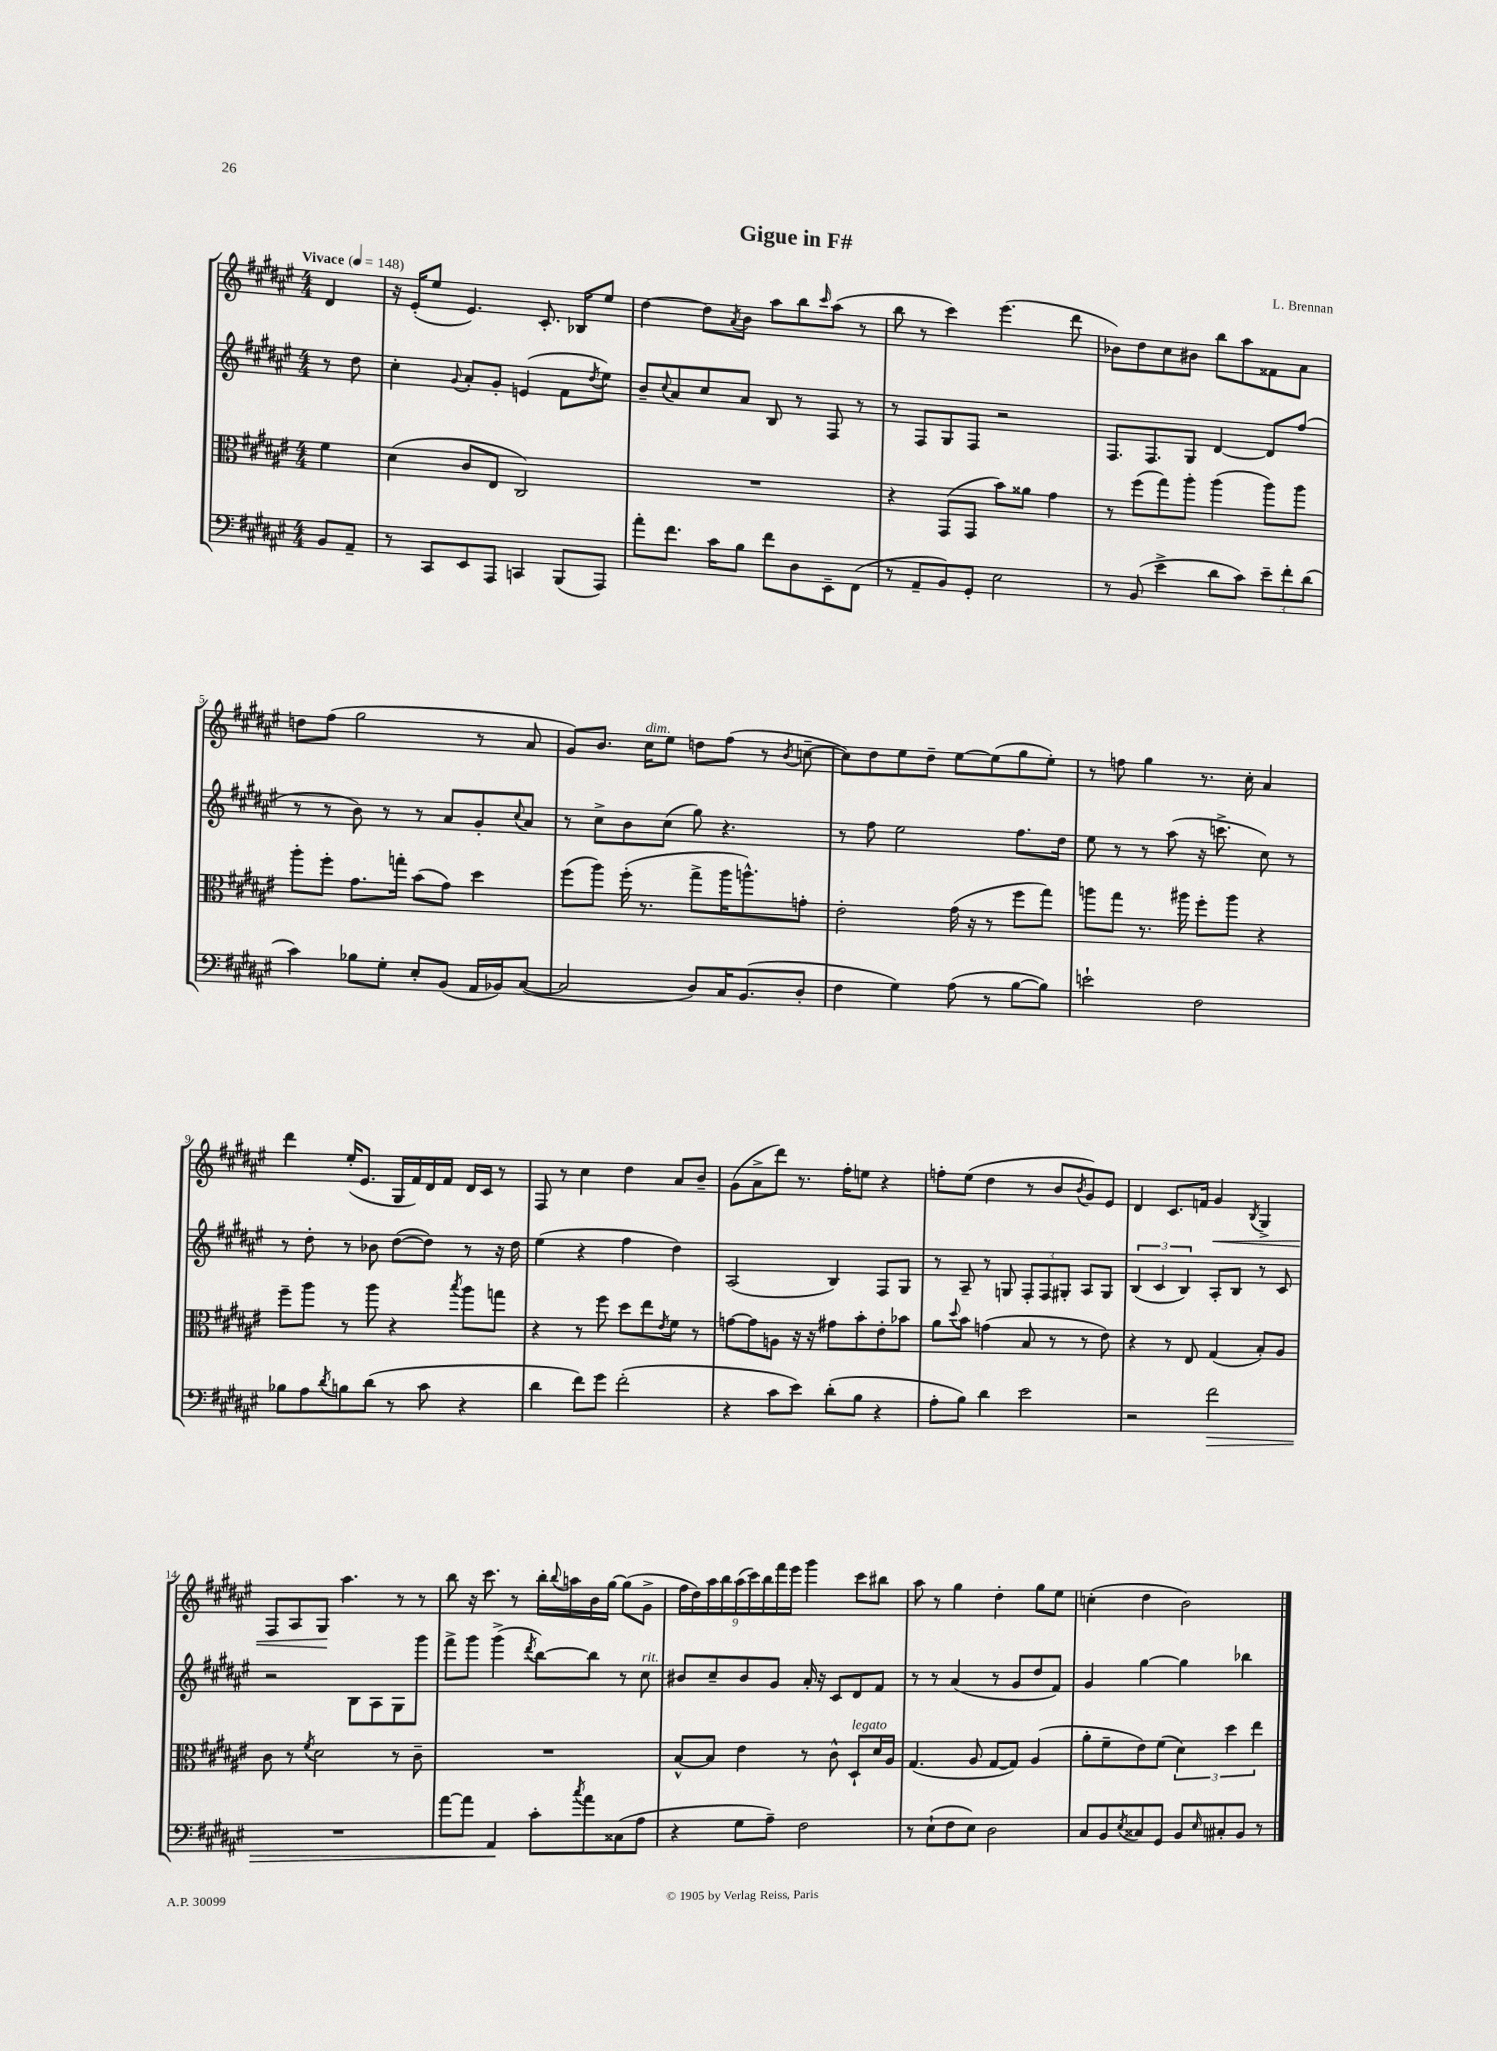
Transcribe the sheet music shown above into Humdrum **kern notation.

**kern	**dynam	**kern	**kern	**kern	**dynam
*part4	*part4	*part3	*part2	*part1	*part1
*staff4	*staff4	*staff3	*staff2	*staff1	*staff1
*clefF4	*	*clefC3	*clefG2	*clefG2	*
*k[f#c#g#d#a#e#]	*	*k[f#c#g#d#a#e#]	*k[f#c#g#d#a#e#]	*k[f#c#g#d#a#e#]	*
*M4/4	*	*M4/4	*M4/4	*M4/4	*
*MM148	*	*MM148	*MM148	*MM148	*
=	=	=	=	=	=
!	!	!	!	!LO:TX:a:B:t=Vivace	!
8BB/L	.	4f#\	8r	4d#/	.
8AA#~/J	.	.	8dd#\	.	.
=1	=1	=1	=1	=1	=1
8r	.	(4d#\	4cc#'\	16r	.
.	.	.	.	(16e#'/KL	.
8CC#/L	.	.	.	8ee#/J	.
.	.	.	8qqg#/	.	.
8EE#/	.	8c#/L	8a#'/L	4.e#/)	.
8AAA#/J	.	8E#/J	8g#'/J	.	.
4CCn/	.	2C#/)	(4en/	.	.
.	.	.	.	8.c#'/	.
(8BBB/L	.	.	8f#\L	.	.
.	.	.	.	16B-X/KL	.
.	.	.	8qdd#/	.	.
8AAA#/J)	.	.	8ee#\J)	8ee#/J	.
=2	=2	=2	=2	=2	=2
8a#'\L	.	1r	8b~/L	[4dd#\	.
.	.	.	8qqcc#/	.	.
8.f#\J	.	.	8a#/	.	.
.	.	.	8cc#/	8dd#\L]	.
16c#\KL	.	.	.	.	.
.	.	.	.	8qa#/	.
8B\J	.	.	8a#/J	8b\J	.
8f#\L	.	.	8B/	8aa#\L	.
8D#\	.	.	8r	8bb\	.
.	.	.	.	16qqccc#/	.
8EE#~\	.	.	8F#/	(8aa#\J	.
(8FF#\J	.	.	8r	8r	.
=3	=3	=3	=3	=3	=3
8r	.	4r	8r	8bb\	.
8AA#~/L	.	.	8F#/L	8r	.
8BB/)	.	(8GG#/L	8G#/	4ccc#\)	.
8GG#'/J	.	8GG#/J	8F#/J	.	.
2E#\	.	8b\L)	2r	(4.eee#\	.
.	.	8a##X\J	.	.	.
.	.	4g#\	.	.	.
.	.	.	.	8ddd#\	.
=4	=4	=4	=4	=4	=4
8r	.	8r	8.F#/L	8b-X\L)	.
(8BB/	.	(8ff#\L	.	8dd#\	.
.	.	.	8.F#/	.	.
4e#^\	.	8gg#\)	.	8cc#\	.
.	.	8aa#'\J	8G#/J	8b#X\J	.
8d#\L	.	(4aa#\	[4d#/	8bb\L	.
8c#\J)	.	.	.	8aa#\	.
12e#~\L	.	8aa#\L)	8d#/L]	8f##X\	.
12f#'\	.	.	.	.	.
.	.	8aa#\J	(8ff#/J	8a#\J	.
(12d#\J	.	.	.	.	.
!!LO:LB:g=z
=5	=5	=5	=5	=5	=5
4c#\)	.	8aa#'\L	8r	8ddn\L	.
.	.	8ff#'\J	8r	(8ff#\J	.
8B-X\L	.	8.g#\L	8b\)	2gg#\	.
8G#'\J	.	.	8r	.	.
.	.	16ggn'\Jk	.	.	.
8E#'/L	.	(8b\L	8r	.	.
(8BB/J	.	8g#\J)	8a#/L	.	.
16AA#/LL	.	4dd#\	8g#'/	8r	.
16BB-X/J)	.	.	.	.	.
.	.	.	8qqcc#/	.	.
([8C#/J	.	.	8a#/J	8a#/	.
=6	=6	=6	=6	=6	=6
2C#/]	.	(8ff#\L	8r	8g#/L)	.
.	.	8aa#\J)	8cc#^\L	8.b/J	.
.	.	(16ff#'\	8b\	.	.
!	!	!	!	!LO:TX:a:i:t=dim.	!
.	.	8.r	.	16cc#\KL	.
.	.	.	(8cc#\J	8ee#\J	.
8D#/L)	.	8gg#^\L	8gg#\)	8ddn\L	.
16C#/K	.	16aa#\K	4.r	(8ff#\J	.
(8.BB/	.	8.aan^^\)	.	.	.
.	.	.	.	8r	.
.	.	.	.	8qb/	.
8D#'/J	.	8gn'\J	.	[8ccn~\	.
=7	=7	=7	=7	=7	=7
4F#\	.	2e#'\	8r	8cc\L])	.
.	.	.	8ff#\	8dd#\	.
4G#\)	.	.	2ee#\	8ee#\	.
.	.	.	.	8dd#~\J	.
(8A#\	.	(16g#\	.	[8ee#\L	.
.	.	16r	.	.	.
8r	.	8r	.	(8ee#\]	.
[8B\L	.	8ff#\L	8.ff#\L	8gg#\	.
8B\J])	.	8gg#\J)	.	8ee#'\J)	.
.	.	.	16dd#\Jk	.	.
=8	=8	=8	=8	=8	=8
2en`\	.	8aan\L	8ee#\	8r	.
.	.	8gg#\J	8r	8ffn\	.
.	.	8.r	8r	4gg#\	.
.	.	.	(8aa#\	.	.
.	.	16aa#X\	.	.	.
2F#\	.	8ff#'\L	16r	8.r	.
.	.	.	8.cccn^\	.	.
.	.	8aa#\J	.	.	.
.	.	.	.	16cc#'\	.
.	.	4r	8cc#\)	4a#/	.
.	.	.	8r	.	.
!!LO:LB:g=z
=9	=9	=9	=9	=9	=9
8B-X\L	.	8ff#~\L	8r	4ddd#\	.
8A#\	.	8aa#\J	8dd#'\	.	.
8qd#/	.	.	.	.	.
8Bn\	.	8r	8r	(16ee#'/KL	.
.	.	.	.	8.e#/J	.
(8d#\J	.	8aa#\	8b-X\	.	.
8r	.	4r	([8dd#\L	16G#/LL	.
.	.	.	.	16f#/)	.
8c#\	.	.	8dd#\J])	16d#/	.
.	.	.	.	16f#/JJ	.
.	.	8qbb/	.	.	.
4r	.	8aa#\L	8r	16d#/LL	.
.	.	.	.	16c#/JJ	.
.	.	8ggn\J	16r	8r	.
.	.	.	16dd#\	.	.
=10	=10	=10	=10	=10	=10
4d#\	.	4r	(4ee#\	8F#/	.
.	.	.	.	8r	.
8f#\L)	.	8r	4r	4cc#\	.
8g#\J	.	8ff#\	.	.	.
(2f#'\	.	8dd#\L	4ff#\	4dd#\	.
.	.	8ee#\	.	.	.
.	.	8qe#/	.	.	.
.	.	8f#\J	4dd#\)	8a#/L	.
.	.	8r	.	8b~/J	.
=11	=11	=11	=11	=11	=11
4r	.	[8gn\L	(2A#/	(8g#\L	.
.	.	8g\]	.	8a#^\	.
8c#\L	.	8An\J	.	8ddd#\J)	.
8e#\J)	.	16r	.	8.r	.
.	.	16r	.	.	.
(8d#'\L	.	8g#X\L	4B/)	.	.
.	.	.	.	16ff#'\KL	.
8B\J	.	8b'\	.	8een\J	.
4r	.	8e#'\	8F#/L	4r	.
.	.	8b-X\J	8G#/J	.	.
=12	=12	=12	=12	=12	=12
8A#'\L	.	8a#\L	8r	8ffn'\L	.
.	.	8qqdd#/	.	.	.
8B\J)	.	8b\J	8A#~/	(8ee#\J	.
4d#\	.	(4gn\	8r	4dd#\	.
.	.	.	8Gn/	.	.
2e#\	.	8B/	12F#'/L	8r	.
.	.	.	12F#/	.	.
.	.	8r	.	8b/L	.
.	.	.	12G#X'/J	.	.
.	.	.	.	8qb/	.
.	.	8r	8A#/L	8g#/)	.
.	.	8e#\)	8G#/J	8e#/J	.
=13	=13	=13	=13	=13	=13
2r	.	4r	(6B/	4d#/	.
.	.	.	6c#/	.	.
.	.	8r	.	8.c#/L	.
.	.	.	6B/)	.	.
.	.	8E#/	.	.	.
.	.	.	.	16fn/Jk	.
!	!LO:HP:b	!	!	!	!LO:HP:b
2f#\	>	(4G#/	8A#'/L	4g#/	<
.	.	.	8B/J	.	.
.	.	.	.	8qB/	.
.	.	8B'/L)	8r	4G#^/	.
.	.	8A#/J	8c#/	.	.
!!LO:LB:g=z
=14	=14	=14	=14	=14	=14
1r	.	8c#\	2r	8F#/L	.
.	.	8r	.	8A#/	.
.	.	8qf#/	.	.	.
.	.	2d#\	.	8G#/J	.
.	.	.	.	4.aa#\	[
.	.	.	8B\L	.	.
.	.	.	8A#\	.	.
.	.	8r	8G#\	8r	.
.	.	8c#~\	8ggg#\J	8r	.
=15	=15	=15	=15	=15	=15
[8a#\L	.	1r	8fff#^\L	8bb\	.
8a#\J]	.	.	8ggg#\J	16r	.
.	.	.	.	8.ccc#\	.
4AA#/	.	.	(4ggg#^\	.	.
.	.	.	.	8r	.
.	.	.	8qddd#/	.	.
8c#'\L	]	.	[8bb\L)	16bb'\LL	.
.	.	.	.	8qqbb/	.
.	.	.	.	16aan\	.
8qcc#/	.	.	.	.	.
8a#\	.	.	8bb\J]	16b\	.
.	.	.	.	[16gg#\JJ	.
(8C##X\	.	.	8r	(8gg#\L]	.
!	!	!	!LO:TX:a:i:t=rit.	!	!
8A#\J	.	.	8cc#\	8g#^\J	.
=16	=16	=16	=16	=16	=16
4r	.	[8B^^/L	8b#X/L	18ff#\LL	.
.	.	.	.	18dd#\)	.
.	.	.	.	18aa#\	.
.	.	8B/J]	8cc#~/	.	.
.	.	.	.	18bb\	.
.	.	.	.	(18aa#\	.
8G#\L	.	4e#\	8b#/	.	.
.	.	.	.	18ccc#\)	.
.	.	.	.	18bb\	.
8A#~\J)	.	.	8g#/J	.	.
.	.	.	.	18fff#\	.
.	.	.	.	18eee#\JJ	.
2F#\	.	8r	16a#'/	4ggg#\	.
.	.	.	16r	.	.
.	.	8c#^^\	8c#/L	.	.
!	!	!LO:TX:a:i:t=legato	!	!	!
.	.	8D#`/L	8d#/	8ccc#\L	.
.	.	16d#/L	8f#/J	8bb#X\J	.
.	.	16A#/JJ	.	.	.
=17	=17	=17	=17	=17	=17
8r	.	(4.G#/	8r	8aa#\	.
(8E#`\L	.	.	8r	8r	.
8F#\	.	.	(4a#/	4gg#\	.
8E#\J)	.	8A#/	.	.	.
2D#\	.	[8G#/L	8r	4dd#'\	.
.	.	8G#/J])	8g#/L	.	.
.	.	(4A#/	8dd#/	8gg#\L	.
.	.	.	8f#/J)	8ee#\J	.
=18	=18	=18	=18	=18	=18
8C#/L	.	8a#'\L	4g#/	(4ccn'\	.
8BB/	.	8f#~\	.	.	.
8qE#/	.	.	.	.	.
8C##X/	.	8e#\)	[4gg#\	4dd#\	.
8GG#/J	.	(8f#\J	.	.	.
8BB/L	.	6d#\)	4gg#\]	2b\)	.
16qqE#/	.	.	.	.	.
8C#X'/	.	.	.	.	.
.	.	6dd#\	.	.	.
8BB/J	.	.	4bb-X\	.	.
.	.	6ee#\	.	.	.
8r	.	.	.	.	.
==	==	==	==	==	==
*-	*-	*-	*-	*-	*-
